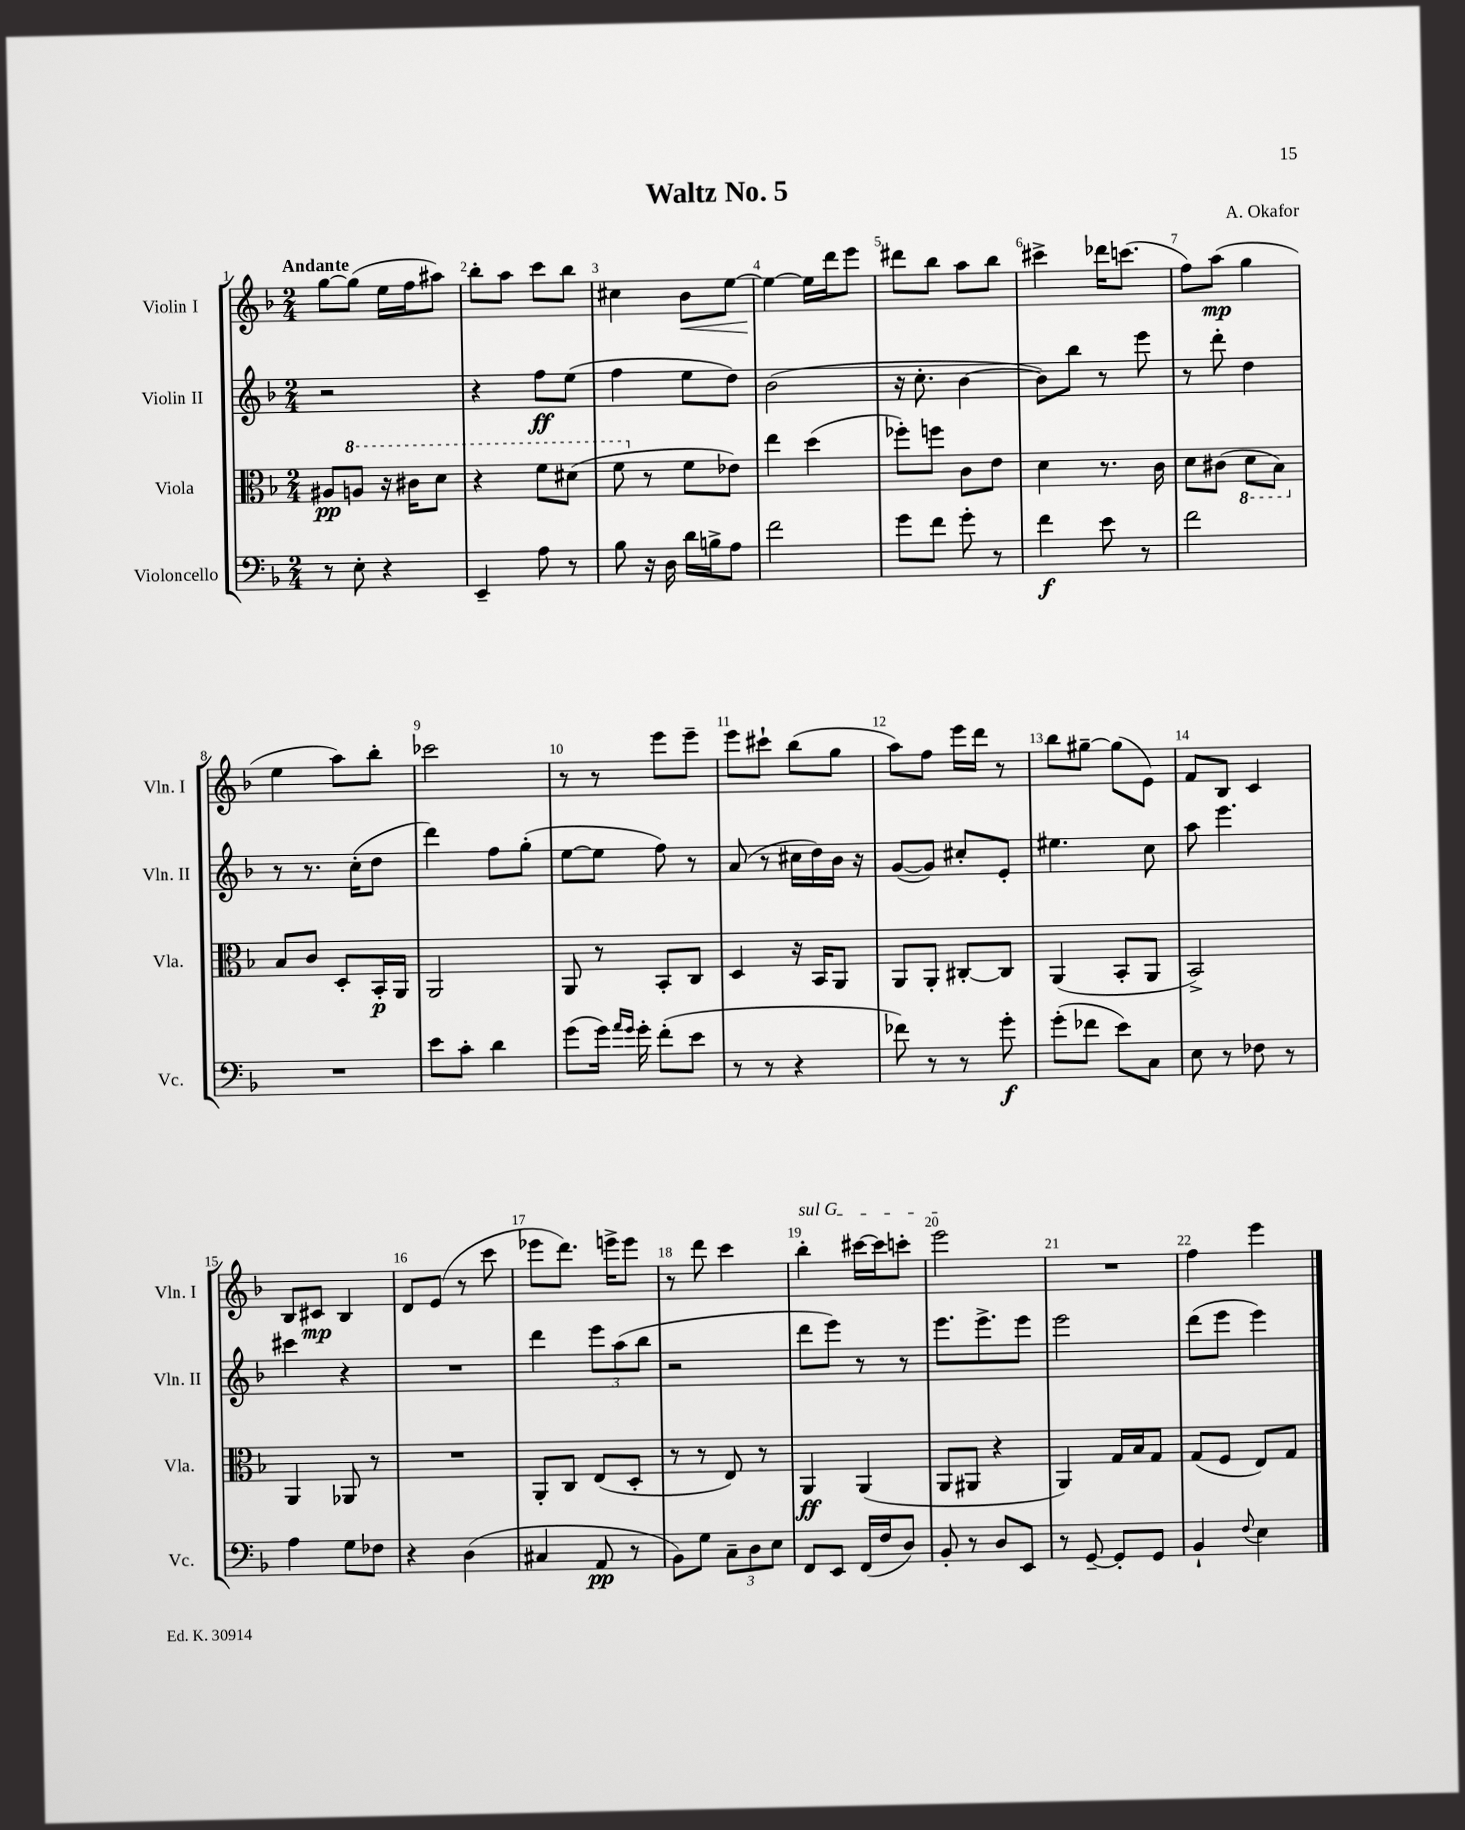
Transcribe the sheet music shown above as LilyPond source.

\header { title = "Waltz No. 5" composer = "A. Okafor" }
<<
\new StaffGroup <<
\new Staff = "s0" \with { instrumentName = "Violin I" shortInstrumentName = "Vln. I" } {
    \clef treble \key f \major \numericTimeSignature \time 2/4 \tempo "Andante"
    g''8~ g''8( e''16 f''16 ais''8) |
    bes''8-. a''8 c'''8 bes''8 |
    cis''4 bes'8\< e''8~ |
    e''4~\! e''16 d'''16 e'''8 |
    dis'''8 bes''8 a''8 bes''8 |
    cis'''4-> des'''16 c'''8.( |
    f''8) a''8\mp( g''4 |
    e''4 a''8) bes''8-. |
    ces'''2 |
    r8 r8 e'''8 e'''8-- |
    e'''8 cis'''8-! bes''8( g''8 |
    a''8) f''8 e'''16 d'''16 r8 |
    bes''8 gis''8~-- gis''8( e'8) |
    f'8 bes8 c'4 |
    bes8 cis'8\mp bes4 |
    d'8 e'8( r8 c'''8 |
    ees'''8 d'''8.) e'''16-> e'''8 |
    r8 d'''8 c'''4 |
    \once \override TextSpanner.bound-details.left.text = \markup { \italic "sul G" } bes''4-.\startTextSpan cis'''16~ cis'''16 c'''8-. |
    e'''2\stopTextSpan |
    R2 |
    f''4 e'''4 \bar "|." |
}
\new Staff = "s1" \with { instrumentName = "Violin II" shortInstrumentName = "Vln. II" } {
    \clef treble \key f \major \numericTimeSignature \time 2/4
    r2 |
    r4 f''8\ff e''8( |
    f''4 e''8 d''8) |
    bes'2( |
    r16 c''8.-. bes'4~ |
    bes'8) bes''8 r8 e'''8 |
    r8 d'''8-. d''4 |
    r8 r8. c''16-.( d''8 |
    d'''4) f''8 g''8-.( |
    e''8~ e''8 f''8) r8 |
    a'8( r8 cis''16 d''16) bes'16 r16 |
    g'8~( g'8) cis''8-. e'8-. |
    eis''4. c''8 |
    a''8 e'''4. |
    cis'''4 r4 |
    R2 |
    d'''4 \tuplet 3/2 { e'''8 a''8( bes''8 } |
    r2 |
    d'''8 e'''8) r8 r8 |
    e'''8. e'''8.-> e'''8 |
    e'''2 |
    d'''8( e'''8 e'''4) \bar "|." |
}
\new Staff = "s2" \with { instrumentName = "Viola" shortInstrumentName = "Vla." } {
    \clef alto \key f \major \numericTimeSignature \time 2/4
    ais8\pp \ottava #1 a'!8 r16 cis''16 d''8 |
    r4 f''8 dis''8( |
    f''8 \ottava #0 r8 f'8 ees'8) |
    e''4 d''4( |
    fes''8-.) f''8 c'8 e'8 |
    d'4 r8. c'16 |
    d'8 cis'8( \ottava #-1 d8 bes,8) \ottava #0 |
    bes8 c'8 d8-. bes,16-.\p a,16 |
    a,2 |
    a,8 r8 bes,8-. c8 |
    d4 r16 bes,16 a,8 |
    a,8 a,8-. cis8~-. cis8 |
    a,4( bes,8-. a,8 |
    bes,2->) |
    a,4 aes,8 r8 |
    R2 |
    a,8-. c8 e8( d8-. |
    r8 r8 e8) r8 |
    a,4\ff a,4( |
    a,8 ais,8 r4 |
    a,4) g16 bes16 g8 |
    g8( f8 e8) g8 \bar "|." |
}
\new Staff = "s3" \with { instrumentName = "Violoncello" shortInstrumentName = "Vc." } {
    \clef bass \key f \major \numericTimeSignature \time 2/4
    r8 e8-. r4 |
    e,4-- a8 r8 |
    bes8 r16 d16 d'16 b16-> a8 |
    f'2 |
    g'8 f'8 g'8-. r8 |
    f'4\f e'8 r8 |
    f'2 |
    R2 |
    e'8 c'8-. d'4 |
    g'8( g'16) \grace { a'16 g'16 } g'16-. f'8-.( e'8 |
    r8 r8 r4 |
    fes'8) r8 r8 g'8-.\f |
    g'8-.( fes'8 e'8) c8 |
    e8 r8 fes8 r8 |
    a4 g8 fes8 |
    r4 d4( |
    cis4 a,8\pp r8 |
    bes,8) g8 \tuplet 3/2 { c8-- d8 e8 } |
    f,8 e,8 f,16( f16 d8) |
    bes,8-. r8 d8 e,8 |
    r8 g,8~-- g,8-. g,8 |
    bes,4-! \appoggiatura { f8 } e4 \bar "|." |
}
>>
>>
\layout { \context { \Score \override BarNumber.break-visibility = ##(#f #t #t) barNumberVisibility = #all-bar-numbers-visible } }
